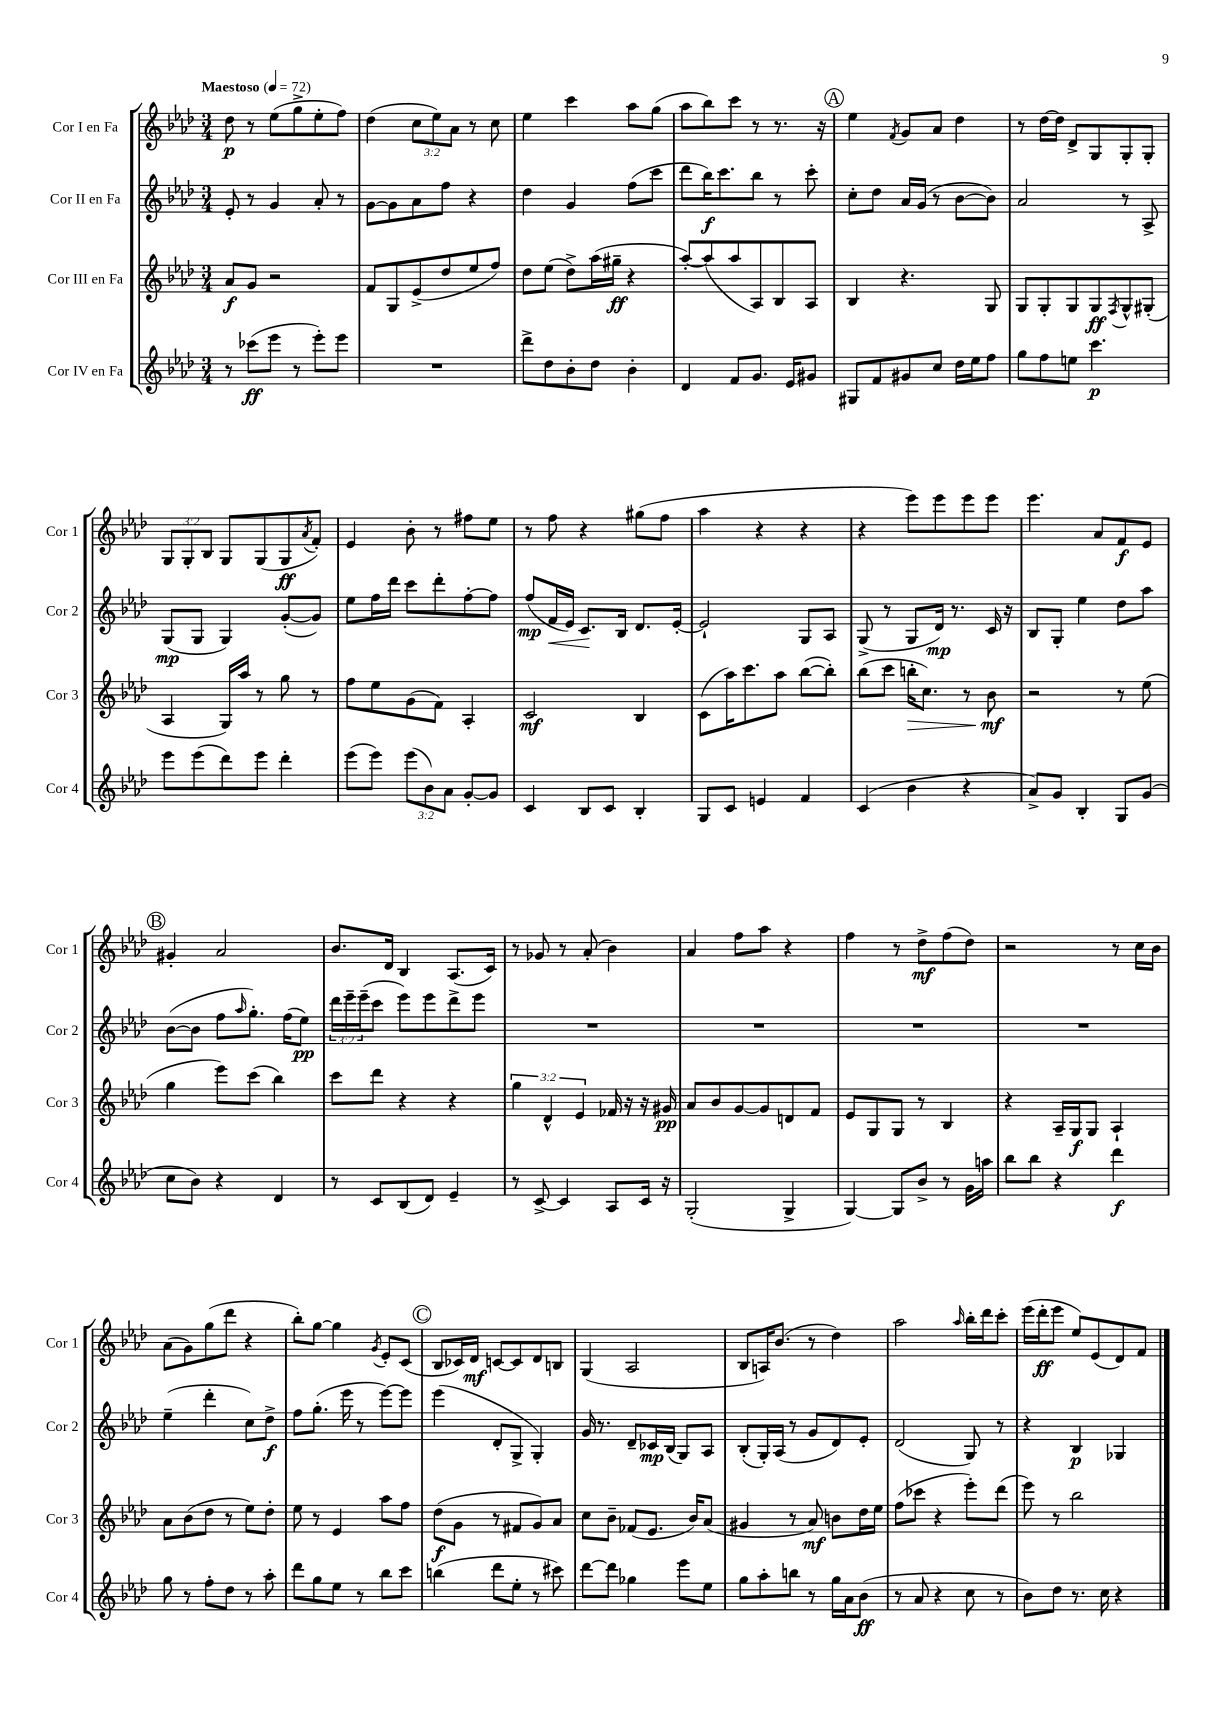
<<
\new StaffGroup <<
\new Staff = "s0" \with { instrumentName = "Cor I en Fa" shortInstrumentName = "Cor 1" } {
    \clef treble \key aes \major \numericTimeSignature \time 3/4 \override Staff.TupletNumber.text = #tuplet-number::calc-fraction-text \tempo "Maestoso" 4 = 72
    des''8\p r8 ees''8( g''8-> ees''8-. f''8) |
    des''4( \tuplet 3/2 { c''8 ees''8) aes'8 } r8 c''8 |
    ees''4 c'''4 aes''8 g''8( |
    aes''8 bes''8) c'''8 r8 r8. r16 |
    \mark \markup { \circle "A" } ees''4 \acciaccatura { f'8 } g'8 aes'8 des''4 |
    r8 des''16~ des''16 des'8-> g8 g8-. g8-. |
    \tuplet 3/2 { g8 g8-. bes8 } g8 g8( g8\ff \acciaccatura { aes'8 } f'8-.) |
    ees'4 bes'8-. r8 fis''8 ees''8 |
    r8 f''8 r4 gis''8( f''8 |
    aes''4 r4 r4 |
    r4 ees'''8) ees'''8 ees'''8 ees'''8 |
    ees'''4. aes'8 f'8\f ees'8 |
    \mark \markup { \circle "B" } gis'4-. aes'2 |
    bes'8. des'16 bes4 aes8.( c'16) |
    r8 ges'8 r8 aes'8-.( bes'4) |
    aes'4 f''8 aes''8 r4 |
    f''4 r8 des''8->\mf f''8( des''8) |
    r2 r8 c''16 bes'16 |
    aes'8( g'8) g''8( des'''8 r4 |
    bes''8-.) g''8~ g''4 \acciaccatura { g'8 } ees'8-. c'8( |
    \mark \markup { \circle "C" } bes8 ces'16) des'16\mf c'8~ c'8 des'8 b8 |
    g4( aes2 |
    bes8 a16) bes'8.( r8 des''4) |
    aes''2 \grace { aes''16 } bes''16-. des'''16 c'''8-. |
    ees'''16( des'''16-.\ff ees'''8 ees''8) ees'8( des'8) f'8 \bar "|." |
}
\new Staff = "s1" \with { instrumentName = "Cor II en Fa" shortInstrumentName = "Cor 2" } {
    \clef treble \key aes \major \numericTimeSignature \time 3/4 \override Staff.TupletNumber.text = #tuplet-number::calc-fraction-text
    ees'8-. r8 g'4 aes'8-. r8 |
    g'8~ g'8 aes'8 f''8 r4 |
    des''4 g'4 f''8( c'''8 |
    des'''8 bes''16\f) c'''8. bes''8 r8 c'''8-. |
    \mark \markup { \circle "A" } c''8-. des''8 aes'16 g'16( r8 bes'8~ bes'8) |
    aes'2 r8 aes8-> |
    g8\mp( g8 g4) g'8~-.( g'8) |
    ees''8 f''16 des'''16 c'''8 des'''8-. f''8~-. f''8 |
    f''8\mp( f'16\< ees'16) c'8.\! bes16 des'8. ees'16~-. |
    ees'2-! g8 aes8 |
    g8->( r8 g8 des'16\mp) r8. c'16 r16 |
    bes8 g8-. ees''4 des''8 aes''8 |
    \mark \markup { \circle "B" } bes'8~( bes'8 f''8 \grace { aes''16 } g''8.-.) f''16( ees''8\pp) |
    \tuplet 3/2 { des'''16 ees'''16-- ees'''16--( } c'''8 ees'''8) ees'''8 des'''8-> ees'''8 |
    R2. |
    R2. |
    R2. |
    R2. |
    ees''4--( des'''4-. c''8) des''8->\f |
    f''8 g''8.-.( ees'''16 r8 ees'''8~) ees'''8 |
    \mark \markup { \circle "C" } ees'''4( des'8-. g8-> g4-.) |
    g'16 r8. des'8-- ces'16\mp bes16( g8) aes8 |
    bes8-.( g16-.) aes16( r8 g'8 des'8) ees'8-. |
    des'2( g8) r8 |
    r4 bes4\p ges4 \bar "|." |
}
\new Staff = "s2" \with { instrumentName = "Cor III en Fa" shortInstrumentName = "Cor 3" } {
    \clef treble \key aes \major \numericTimeSignature \time 3/4 \override Staff.TupletNumber.text = #tuplet-number::calc-fraction-text
    aes'8\f g'8 r2 |
    f'8 g8 ees'8->( des''8 ees''8 f''8) |
    des''8 ees''8( des''8->) aes''16( gis''16--\ff r4 |
    aes''8~-.) aes''8( aes''8 aes8) bes8 aes8 |
    \mark \markup { \circle "A" } bes4 r4. g8 |
    g8 g8-. g8 g8\ff \acciaccatura { f8 } g8-^ gis8-.( |
    aes4 g16) aes''16 r8 g''8 r8 |
    f''8 ees''8 g'8( f'8) aes4-. |
    c'2\mf bes4 |
    c'8( aes''16) c'''8. aes''8 bes''8~( bes''8-.) |
    bes''8( c'''8 b''16-.\> c''8.) r8 bes'8\mf\! |
    r2 r8 ees''8( |
    \mark \markup { \circle "B" } g''4 ees'''8) c'''8( bes''4) |
    c'''8 des'''8 r4 r4 |
    \tuplet 3/2 { g''4 des'4-^ ees'4 } fes'16 r16 r16 gis'16\pp |
    aes'8 bes'8 g'8~ g'8 d'8 f'8 |
    ees'8 g8 g8 r8 bes4 |
    r4 aes16-- g16\f g8 aes4-! |
    aes'8 bes'8( des''8 r8 ees''8) des''8-. |
    ees''8 r8 ees'4 aes''8 f''8 |
    \mark \markup { \circle "C" } des''8\f( g'8 r8 fis'8 g'8) aes'8 |
    c''8 bes'8-- fes'8( ees'8. bes'16) aes'8( |
    gis'4 r8 aes'8\mf) b'8 des''16 ees''16 |
    f''8( ces'''8 r4 ees'''8-.) des'''8( |
    ees'''8) r8 bes''2 \bar "|." |
}
\new Staff = "s3" \with { instrumentName = "Cor IV en Fa" shortInstrumentName = "Cor 4" } {
    \clef treble \key aes \major \numericTimeSignature \time 3/4 \override Staff.TupletNumber.text = #tuplet-number::calc-fraction-text
    r8 ces'''8\ff( ees'''8 r8 ees'''8-.) ees'''8 |
    R2. |
    des'''8-> des''8 bes'8-. des''8 bes'4-. |
    des'4 f'8 g'8. ees'16 gis'8 |
    \mark \markup { \circle "A" } gis8 f'8 gis'8 c''8 des''16 ees''16 f''8 |
    g''8 f''8 e''8 c'''4.\p |
    ees'''8 ees'''8( des'''8) ees'''8 des'''4-. |
    ees'''8( ees'''8) \tuplet 3/2 { ees'''8( bes'8) aes'8 } g'8~-. g'8 |
    c'4 bes8 c'8 bes4-. |
    g8 c'8 e'4 f'4 |
    c'4( bes'4 r4 |
    aes'8->) g'8 bes4-. g8 g'8( |
    \mark \markup { \circle "B" } c''8 bes'8) r4 des'4 |
    r8 c'8 bes8( des'8) ees'4-- |
    r8 c'8~-> c'4 aes8 c'16 r16 |
    g2-.( g4-> |
    g4~) g8 bes'8-> r8 g'16 a''16 |
    bes''8 bes''8 r4 des'''4\f |
    g''8 r8 f''8-. des''8 r8 aes''8-. |
    des'''8 g''8 ees''8 r8 bes''8 c'''8 |
    \mark \markup { \circle "C" } b''4( des'''8 ees''8-. r8 cis'''8) |
    des'''8~ des'''8 ges''4 ees'''8 ees''8 |
    g''8 aes''8-. b''8 r8 g''16 aes'16 bes'8\ff( |
    r8 aes'8 r4 c''8 r8 |
    bes'8) des''8 r8. c''16 r4 \bar "|." |
}
>>
>>
\layout { \context { \Score \remove "Bar_number_engraver" } }
